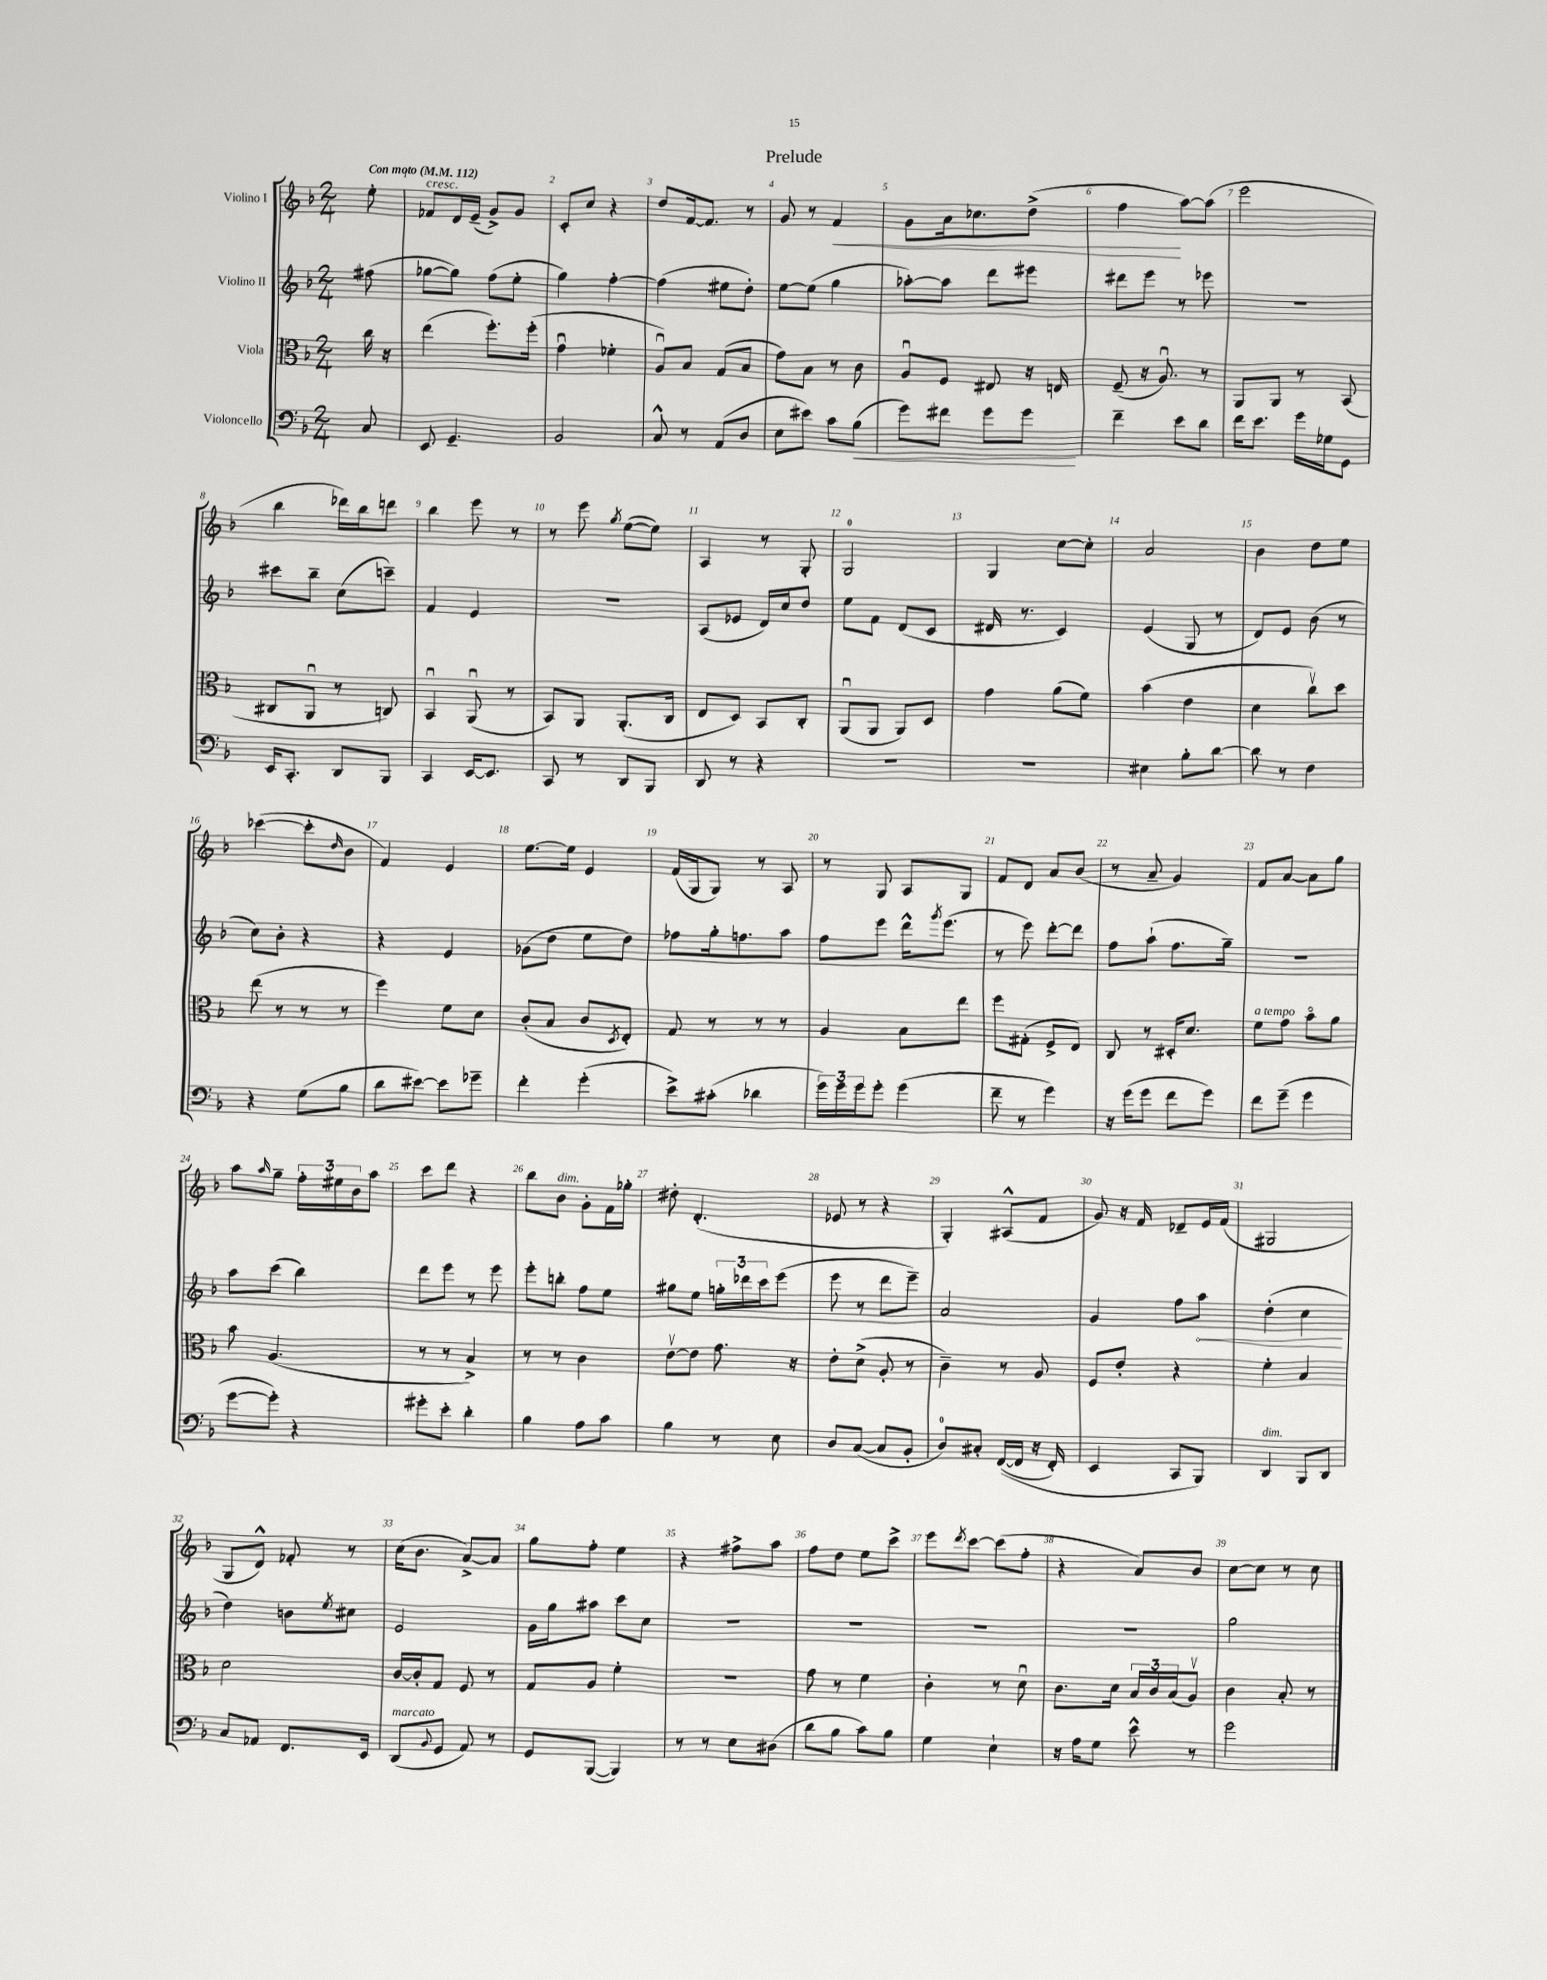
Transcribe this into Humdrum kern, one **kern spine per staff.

**kern	**dynam	**kern	**kern	**dynam	**kern	**dynam
*part4	*part4	*part3	*part2	*part2	*part1	*part1
*staff4	*staff4	*staff3	*staff2	*staff2	*staff1	*staff1
*I"Violoncello	*	*I"Viola	*I"Violino II	*	*I"Violino I	*
*clefF4	*	*clefC3	*clefG2	*	*clefG2	*
*k[b-]	*	*k[b-]	*k[b-]	*	*k[b-]	*
*M2/4	*	*M2/4	*M2/4	*	*M2/4	*
*MM112	*	*MM112	*MM112	*	*MM112	*
=	=	=	=	=	=	=
!	!	!	!	!	!LO:TX:a:B:t=Con moto	!
8C/	.	16cc\	(8ff#X\	.	8ee'\	.
.	.	16r	.	.	.	.
=1	=1	=1	=1	=1	=1	=1
!	!	!	!	!	!LO:TX:a:i:t=cresc.	!
8EE/	.	(4ee\	[8gg-X\L	.	8f-X/L	.
4.GG~/	.	.	8gg-\J])	.	16d/L	.
.	.	.	.	.	(16e~/JJ	.
.	.	8.ff'\L)	(8ff\L	.	8g^/L)	.
.	.	.	8ee'\J	.	8g/J	.
.	.	(16ff'\Jk	.	.	.	.
=2	=2	=2	=2	=2	=2	=2
2BB-/	.	4gu\	4gg\)	.	8c'/L	.
.	.	.	.	.	8cc/J	.
.	.	4f-X'\	[4ff'\	.	4r	.
=3	=3	=3	=3	=3	=3	=3
8C^^/	.	8Au/L)	(4ff\]	.	8dd/L	.
8r	.	8B-/J	.	.	[16f/k	.
.	.	.	.	.	8.f/J]	.
(8AA/L	.	(8G/L	8ee#X\L	.	.	.
8D/J	.	8B-/J	8dd'\J)	.	8r	.
=4	=4	=4	=4	=4	=4	=4
8E\L	.	8g\L)	[8ee\L	.	8g/	.
8e#X\J)	.	8B-\J	(8ee\J]	.	8r	.
!	!	!	!	!	!	!LO:HP:b
8c\L	.	8r	4gg\	.	4f/	<
!	!LO:HP:b	!	!	!	!	!
(8B-\J	<	8c\	.	.	.	.
=5	=5	=5	=5	=5	=5	=5
8g\L)	.	8Au/L	[8aa-X'\L)	.	8g\L	.
8f#X\J	.	8F/J	8aa-\J]	.	16a\k	.
.	.	.	.	.	8.cc-X\	.
8g\L	.	8E#X/	8ddd\L	.	.	.
8g\J	.	16r	8eee#X\J	.	(8dd^\J	.
.	.	16En/	.	.	.	.
.	[	.	.	.	.	.
=6	=6	=6	=6	=6	=6	=6
4f~\	.	(8F~/	8ddd#X\L	.	4ff\	.
.	.	16r	8eee\J	.	.	.
.	.	8.Au/)	.	.	.	.
8e\L	.	.	8r	.	[8aa\L)	[
8d\J	.	8r	8eee-X\	.	(8aa\J]	.
=7	=7	=7	=7	=7	=7	=7
16f\KL	.	8AA/L	2r	.	2eee\	.
8.e\J	.	.	.	.	.	.
.	.	8AA/J	.	.	.	.
16g\LL	.	8r	.	.	.	.
16G-X\J	.	.	.	.	.	.
8GG\J	.	(8BB-/	.	.	.	.
!!LO:LB:g=z
=8	=8	=8	=8	=8	=8	=8
16EE/KL	.	8C#X/L	8ccc#X\L	.	4bb-\	.
8.CC'/J	.	.	.	.	.	.
.	.	8AAu/J	8bb-~\J	.	.	.
8DD/L	.	8r	(8cc\L	.	16ddd-X\LL)	.
.	.	.	.	.	16bb-\J	.
8BBB-/J	.	8Cn/)	8cccn~\J)	.	8dddn\J	.
=9	=9	=9	=9	=9	=9	=9
4CC/	.	4BB-u/	4f/	.	4bb-\	.
[16EE/KL	.	(8AAu/	4e/	.	8eee\	.
8.EE/J]	.	.	.	.	.	.
.	.	8r	.	.	8r	.
=10	=10	=10	=10	=10	=10	=10
8CC/	.	8BB-/L)	2r	.	8r	.
8r	.	8AA/J	.	.	8eee\	.
.	.	.	.	.	8qgg/	.
8DD/L	.	(8.AA'/L	.	.	([8ee\L	.
8BBB-/J	.	.	.	.	8ee\J])	.
.	.	16C/Jk	.	.	.	.
=11	=11	=11	=11	=11	=11	=11
8DD/	.	8E/L	(8A/L	.	4A/	.
8r	.	8D/J)	8e-X/J	.	.	.
4r	.	8BB-/L	16d/LL)	.	8r	.
.	.	.	16cc/J	.	.	.
.	.	8C'/J	8dd/J	.	8G'/	.
=12	=12	=12	=12	=12	=12	=12
2r	.	(8AAu/L	8ee\L	.	2G/	.
.	.	8AA/J	8f\J	.	.	.
.	.	8AA/L)	(8d/L	.	.	.
.	.	8D/J	8c/J	.	.	.
=13	=13	=13	=13	=13	=13	=13
2r	.	4g\	16d#X/	.	4G/	.
.	.	.	8.r	.	.	.
.	.	(8a\L	4c/)	.	[8cc\L	.
.	.	8f\J)	.	.	8cc'\J]	.
=14	=14	=14	=14	=14	=14	=14
4E#X\	.	(4b-\	(4e/	.	2a/	.
8B-'\L	.	4e\	8G/	.	.	.
[8d\J	.	.	8r	.	.	.
=15	=15	=15	=15	=15	=15	=15
8d\]	.	4d\	8d/L)	.	4b-\	.
8r	.	.	8e/J	.	.	.
4F\	.	8ccv\L)	(8b-\	.	8dd\L	.
.	.	8dd\J	8r	.	8ee\J	.
!!LO:LB:g=z
=16	=16	=16	=16	=16	=16	=16
4r	.	(8ee\	8cc\L)	.	([4ccc-X\	.
.	.	8r	8b-'\J	.	.	.
(8G\L	.	8r	4r	.	8ccc-'\L]	.
.	.	.	.	.	16qqdd/	.
8B-\J	.	8r	.	.	8b-\J	.
=17	=17	=17	=17	=17	=17	=17
8d\L	.	4ff\)	4r	.	4f/)	.
[8e#X\J)	.	.	.	.	.	.
8e#\L]	.	8f\L	4e/	.	4e/	.
8g-X~\J	.	8d\J	.	.	.	.
=18	=18	=18	=18	=18	=18	=18
4f'\	.	(8c'/L	(8g-X\L	.	[8.ee\L	.
.	.	8B-/J	8dd\J	.	.	.
.	.	.	.	.	16ee\Jk]	.
(4g'\	.	8c/L	8ee\L	.	4e/	.
.	.	8qD/	.	.	.	.
.	.	8E'/J)	8dd\J)	.	.	.
=19	=19	=19	=19	=19	=19	=19
8e^\L)	.	8G/	8ff-X\L	.	(16f/LL	.
.	.	.	.	.	16G/J	.
(8c#X'\J	.	8r	16gg'\k	.	8G/J)	.
.	.	.	8.ffn\	.	.	.
4d-X\	.	8r	.	.	8r	.
.	.	8r	8aa\J	.	8A/	.
=20	=20	=20	=20	=20	=20	=20
24g\LL)	.	4A/	8ff\L	.	8r	.
24g\	.	.	.	.	.	.
24g\J	.	.	.	.	.	.
8g'\J	.	.	8eee\J	.	8G/	.
(4g\	.	8B-\L	16ddd^^\KL	.	8A/L	.
.	.	.	8qggg/	.	.	.
.	.	.	(8.eee\J	.	.	.
.	.	8ee\J	.	.	8G/J	.
=21	=21	=21	=21	=21	=21	=21
8f~\	.	8ff\L	8r	.	8f/L	.
8r	.	(8G#X'\J	8eee\)	.	8d/J	.
4g\)	.	8F^/L	[8ddd'\L	.	8a/L	.
.	.	8E/J)	8ddd\J]	.	(8b-/J	.
=22	=22	=22	=22	=22	=22	=22
16r	.	8C/	8ff\L	.	8r	.
(16g\KL	.	.	.	.	.	.
8g\J	.	8r	(8aa`\J	.	8a~/	.
8f\L	.	16D#X'/KL	8.ff\L	.	4g/)	.
.	.	8.d/J	.	.	.	.
8g\J)	.	.	.	.	.	.
.	.	.	16gg~\Jk)	.	.	.
=23	=23	=23	=23	=23	=23	=23
!	!	!LO:TX:a:i:t=a tempo	!	!	!	!
8f\L	.	8f\L	2r	.	8f/L	.
(8g~\J	.	8g\J	.	.	[8a/J	.
4g\	.	8b-\L	.	.	8a\L]	.
.	.	8a\J	.	.	8gg\J	.
!!LO:LB:g=z
=24	=24	=24	=24	=24	=24	=24
[8g\L	.	8b-\	8aa\L	.	8aa\L	.
.	.	.	.	.	16qqaa/	.
8g'\J])	.	(4.A/	(8ccc\J	.	8gg~\J	.
4r	.	.	4bb-\)	.	24ff'\LL	.
.	.	.	.	.	24ee#X\	.
.	.	.	.	.	24b-\J	.
.	.	.	.	.	8aa\J	.
=25	=25	=25	=25	=25	=25	=25
8g#X'\L	.	8r	8ddd\L	.	8ccc\L	.
8e'\J	.	8r	8eee\J	.	8ddd\J	.
4d'\	.	4B-^/)	8r	.	4r	.
.	.	.	8eee\	.	.	.
=26	=26	=26	=26	=26	=26	=26
4B-\	.	8r	8eee'\L	.	8bb-\L	.
!	!	!	!	!	!LO:TX:a:i:t=dim.	!
.	.	8r	8bbn'\J	.	8b-\J	.
8A\L	.	4c\	8ff\L	.	8g'\L	.
8c\J	.	.	8ee\J	.	16f\L	.
.	.	.	.	.	16gg-X'\JJ	.
=27	=27	=27	=27	=27	=27	=27
4B-\	.	[8ev\L	8gg#X\L	.	8dd#X'\	.
.	.	8e\J]	8ee\J	.	(4.d'/	.
8r	.	8.g\	24ggn'\LL	.	.	.
.	.	.	24ddd-X\	.	.	.
.	.	.	24ccc\J	.	.	.
8E\	.	.	(8eee\J	.	.	.
.	.	16r	.	.	.	.
=28	=28	=28	=28	=28	=28	=28
8D/L	.	8e'\L	8eee\	.	8e-X/	.
([8C/J	.	(8d^\J	8r	.	8r	.
8C/L]	.	8A'/	8ddd\L	.	4r	.
8BB-'/J	.	8r	8eee~\J)	.	.	.
=29	=29	=29	=29	=29	=29	=29
8D/L)	.	4c~\)	2a/	.	4G'/)	.
8C#X'/J	.	.	.	.	.	.
(([16FF/LL	.	8r	.	.	(8A#X^^/L	.
16FF/JJ]	.	.	.	.	.	.
16r	.	8A/	.	.	8f/J	.
16FF'/)	.	.	.	.	.	.
=30	=30	=30	=30	=30	=30	=30
4EE/	.	8F/L	4g/	.	8g/)	.
.	.	8e'/J	.	.	16r	.
.	.	.	.	.	16f/	.
8CC/L	.	4r	8ff\L	.	8d-X~/L	.
!	!	!	!	!LO:HP:b	!	!
8BBB-/J)	.	.	8aa\J	<	16e/L	.
.	.	.	.	.	(16f/JJ	.
=31	=31	=31	=31	=31	=31	=31
!LO:TX:a:i:t=dim.	!	!	!	!	!	!
4DD/	.	4f'\	(4dd'\	.	2G#X/	.
8BBB-/L	.	4B-/	4cc\	.	.	.
8DD/J	.	.	.	.	.	.
.	.	.	.	[	.	.
!!LO:LB:g=z
=32	=32	=32	=32	=32	=32	=32
8C/L	.	2d\	4dd\)	.	8G/L	.
8AA-X/J	.	.	.	.	8d^^/J)	.
8.FF/L	.	.	8bn\L	.	8f-X'/	.
.	.	.	8qee/	.	.	.
.	.	.	8cc#X\J	.	8r	.
16EE/Jk	.	.	.	.	.	.
=33	=33	=33	=33	=33	=33	=33
!LO:TX:a:i:t=marcato	!	!	!	!	!	!
(8DD/L	.	[16c/LL	2e/	.	(16cc\KL	.
.	.	16c'/J]	.	.	8.b-\J	.
8qqBB-/	.	.	.	.	.	.
8GG/J	.	8G/J	.	.	.	.
8AA/)	.	8F/	.	.	[8a^/L)	.
8r	.	8r	.	.	8a/J]	.
=34	=34	=34	=34	=34	=34	=34
8GG/L	.	8G/L	16g\LL	.	8gg\L	.
.	.	.	16gg\J	.	.	.
([8BBB-/J	.	8A/J	8aa#X\J	.	8ff'\J	.
4BBB-/])	.	4f'\	8ccc\L	.	4ee\	.
.	.	.	8cc\J	.	.	.
=35	=35	=35	=35	=35	=35	=35
8r	.	2r	2r	.	4r	.
8r	.	.	.	.	.	.
8E\L	.	.	.	.	8ff#X^\L	.
(8D#X\J	.	.	.	.	8aa\J	.
=36	=36	=36	=36	=36	=36	=36
8d\L	.	8g\	2r	.	8ff\L	.
8B-\J	.	8r	.	.	8dd\J	.
8c\L)	.	4f\	.	.	8ee\L	.
8B-\J	.	.	.	.	8ccc^\J	.
=37	=37	=37	=37	=37	=37	=37
4G\	.	4c'\	2r	.	8eee\L	.
.	.	.	.	.	8qddd/	.
.	.	.	.	.	[8ccc\J	.
4E`\	.	8r	.	.	(8ccc\L]	.
.	.	8du\	.	.	8ff'\J	.
=38	=38	=38	=38	=38	=38	=38
16r	.	8.c\L	2r	.	4r	.
16A\KL	.	.	.	.	.	.
8G\J	.	.	.	.	.	.
.	.	16d\Jk	.	.	.	.
8e^^\	.	24B-/LL	.	.	8a/L)	.
.	.	24c/	.	.	.	.
.	.	(24B-/J	.	.	.	.
8r	.	8Av/J)	.	.	8b-/J	.
=39	=39	=39	=39	=39	=39	=39
2g\	.	4c\	2gg\	.	[8cc\L	.
.	.	.	.	.	8cc\J]	.
.	.	8B-'/	.	.	8r	.
.	.	8r	.	.	8cc\	.
==	==	==	==	==	==	==
*-	*-	*-	*-	*-	*-	*-
